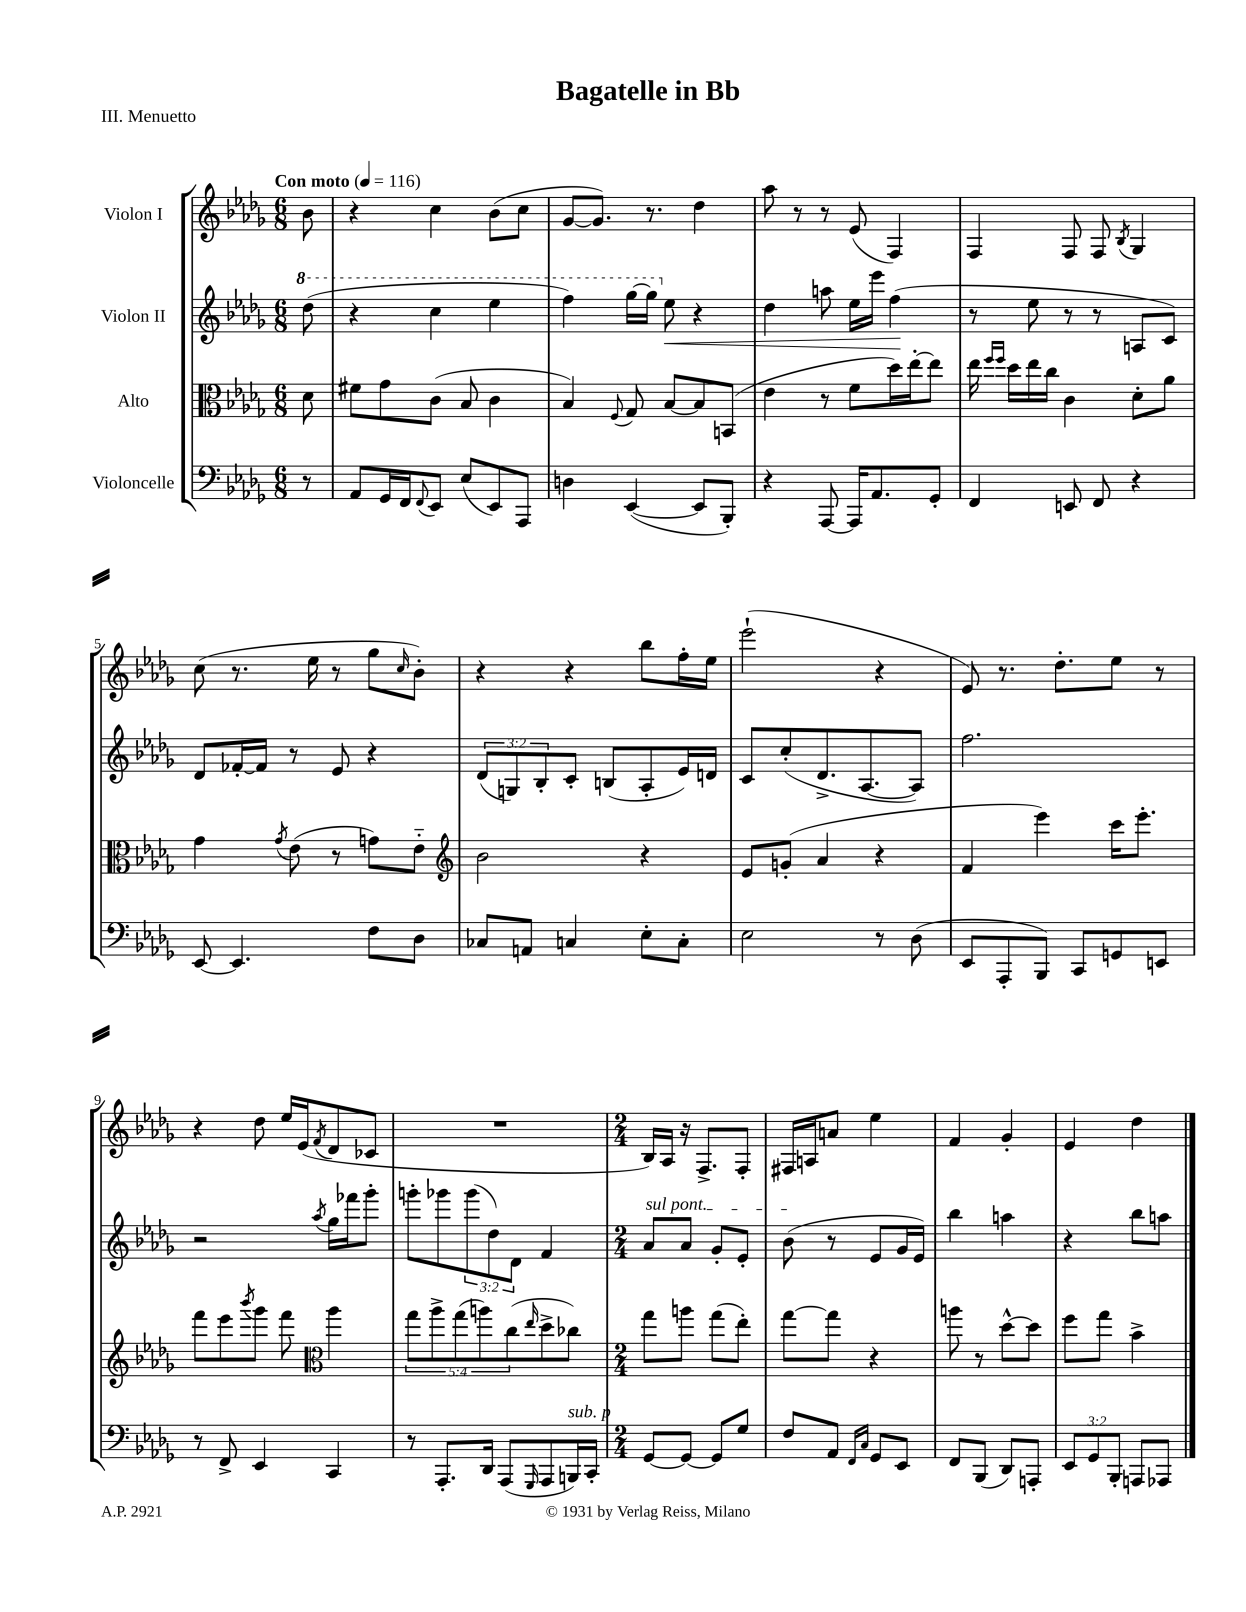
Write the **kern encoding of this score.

**kern	**kern	**kern	**kern
*staff4	*staff3	*staff2	*staff1
*clefF4	*clefC3	*clefG2	*clefG2
*k[b-e-a-d-g-]	*k[b-e-a-d-g-]	*k[b-e-a-d-g-]	*k[b-e-a-d-g-]
*M6/8	*M6/8	*M6/8	*M6/8
*MM116	*MM116	*MM116	*MM116
8r	8d-	(8ddd-	8b-
=	=	=	=
8AA-	8f#	4r	4r
16GG-	8g-	.	.
16FF	.	.	.
8qqFF	.	.	.
8EE-	(8c	4ccc	4cc
(8E-	8B-	.	.
8EE-)	4c	4eee-	(8b-
8AAA-	.	.	8cc
=	=	=	=
4D	4B-)	4fff)	[8g-
.	.	.	8.g-])
.	8qqF	.	.
([4EE-	8G-	[16ggg-	.
.	.	16ggg-]	8.r
.	[8B-	8ee-	.
8EE-]	8B-]	4r	4dd-
8BBB-')	(8BB	.	.
=	=	=	=
4r	4e-	4dd-	8aa-
.	.	.	8r
[8AAA-	8r	8aa	8r
16AAA-]	8f	16ee-	(8e-
8.AA-	.	16eee-	.
.	16dd-)	(4ff	4F)
.	[16ee-'	.	.
8GG-'	8ee-]	.	.
=	=	=	=
4FF	16ee-	8r	4F
.	16qqff	.	.
.	16qqff	.	.
.	16dd-	.	.
.	16ee-	8ee-	.
.	16cc	.	.
8EE	4c	8r	8F
8FF	.	8r	8F
.	.	.	8qB-
4r	8d-'	8A	4G-
.	8a-	8c)	.
=	=	=	=
[8EE-	4g-	8d-	(8cc
4.EE-]	.	[16f-'	8.r
.	.	16f-]	.
.	8qg-	.	.
.	(8e-	8r	.
.	.	.	16ee-
.	8r	8e-	8r
8F	8g)	4r	8gg-
.	.	.	16qqcc
8D-	8e-'~	.	8b-')
=	=	=	=
*	*clefG2	*	*
8C-	2b-	(12d-	4r
.	.	12G)	.
8AA	.	.	.
.	.	12B-'	.
4C	.	8c'	4r
.	.	(8B	.
8E-'	4r	8A-'	8bb-
8C'	.	16e-)	16ff'
.	.	16d	16ee-
=	=	=	=
2E-	8e-	8c	(2eee-`
.	(8g'	(8cc'	.
.	4a-	8.d-^	.
.	.	[8.A-	.
8r	4r	.	4r
(8D-	.	8A-])	.
=	=	=	=
8EE-	4f	2.ff	8e-)
8AAA-'	.	.	8.r
8BBB-)	4eee-)	.	.
.	.	.	8.dd-'
8CC	.	.	.
8GG	16ccc	.	8ee-
.	8.eee-'	.	.
8EE	.	.	8r
=	=	=	=
8r	8fff	2r	4r
8FF^	8eee-	.	.
.	8qbbb-	.	.
4EE-	8ggg-	.	8dd-
.	8fff	.	16ee-
.	.	.	(16e-
*	*clefC3	*	*
.	.	8qaa-	8qf
4CC	4aa-	16gg-	8d-
.	.	16fff-	.
.	.	8ggg-'	8c-
=	=	=	=
8r	10gg-	8ggg'	2.r
.	10aa-^	.	.
8.AAA-'	.	8ggg-	.
.	(10gg-	.	.
.	.	(12ggg-	.
.	10aa)	.	.
16DD-	.	.	.
.	.	12dd-)	.
(8AAA-	.	.	.
.	(10cc	.	.
.	.	12d-	.
16qqGGG-	16qqee-	.	.
8AAA-	8dd-^	4f	.
16BBB)	8cc-)	.	.
16CC'	.	.	.
=	=	=	=
*M2/4	*M2/4	*M2/4	*M2/4
[8GG-	8gg-	8a-	16B-)
.	.	.	16A-
8GG-_	8aa	8a-	16r
.	.	.	8.F^
8GG-]	(8gg-	8g-'	.
8G-	8ee-')	8e-'	8F'
=	=	=	=
8F	[8gg-	(8b-	16F#
.	.	.	16A
8AA-	8gg-]	8r	8a
16qqFF	.	.	.
16qqC	.	.	.
8GG-	4r	8e-	4ee-
8EE-	.	16g-	.
.	.	16e-)	.
=	=	=	=
8FF	8aa	4bb-	4f
(8BBB-	8r	.	.
8DD-)	[8dd-^^	4aa	4g-'
8AAA'	8dd-]	.	.
=	=	=	=
12EE-	8ff	4r	4e-
12GG-	.	.	.
.	8gg-	.	.
12BBB-'	.	.	.
8AAA	4b-^	8bb-	4dd-
8AAA-	.	8aa	.
==	==	==	==
*-	*-	*-	*-
